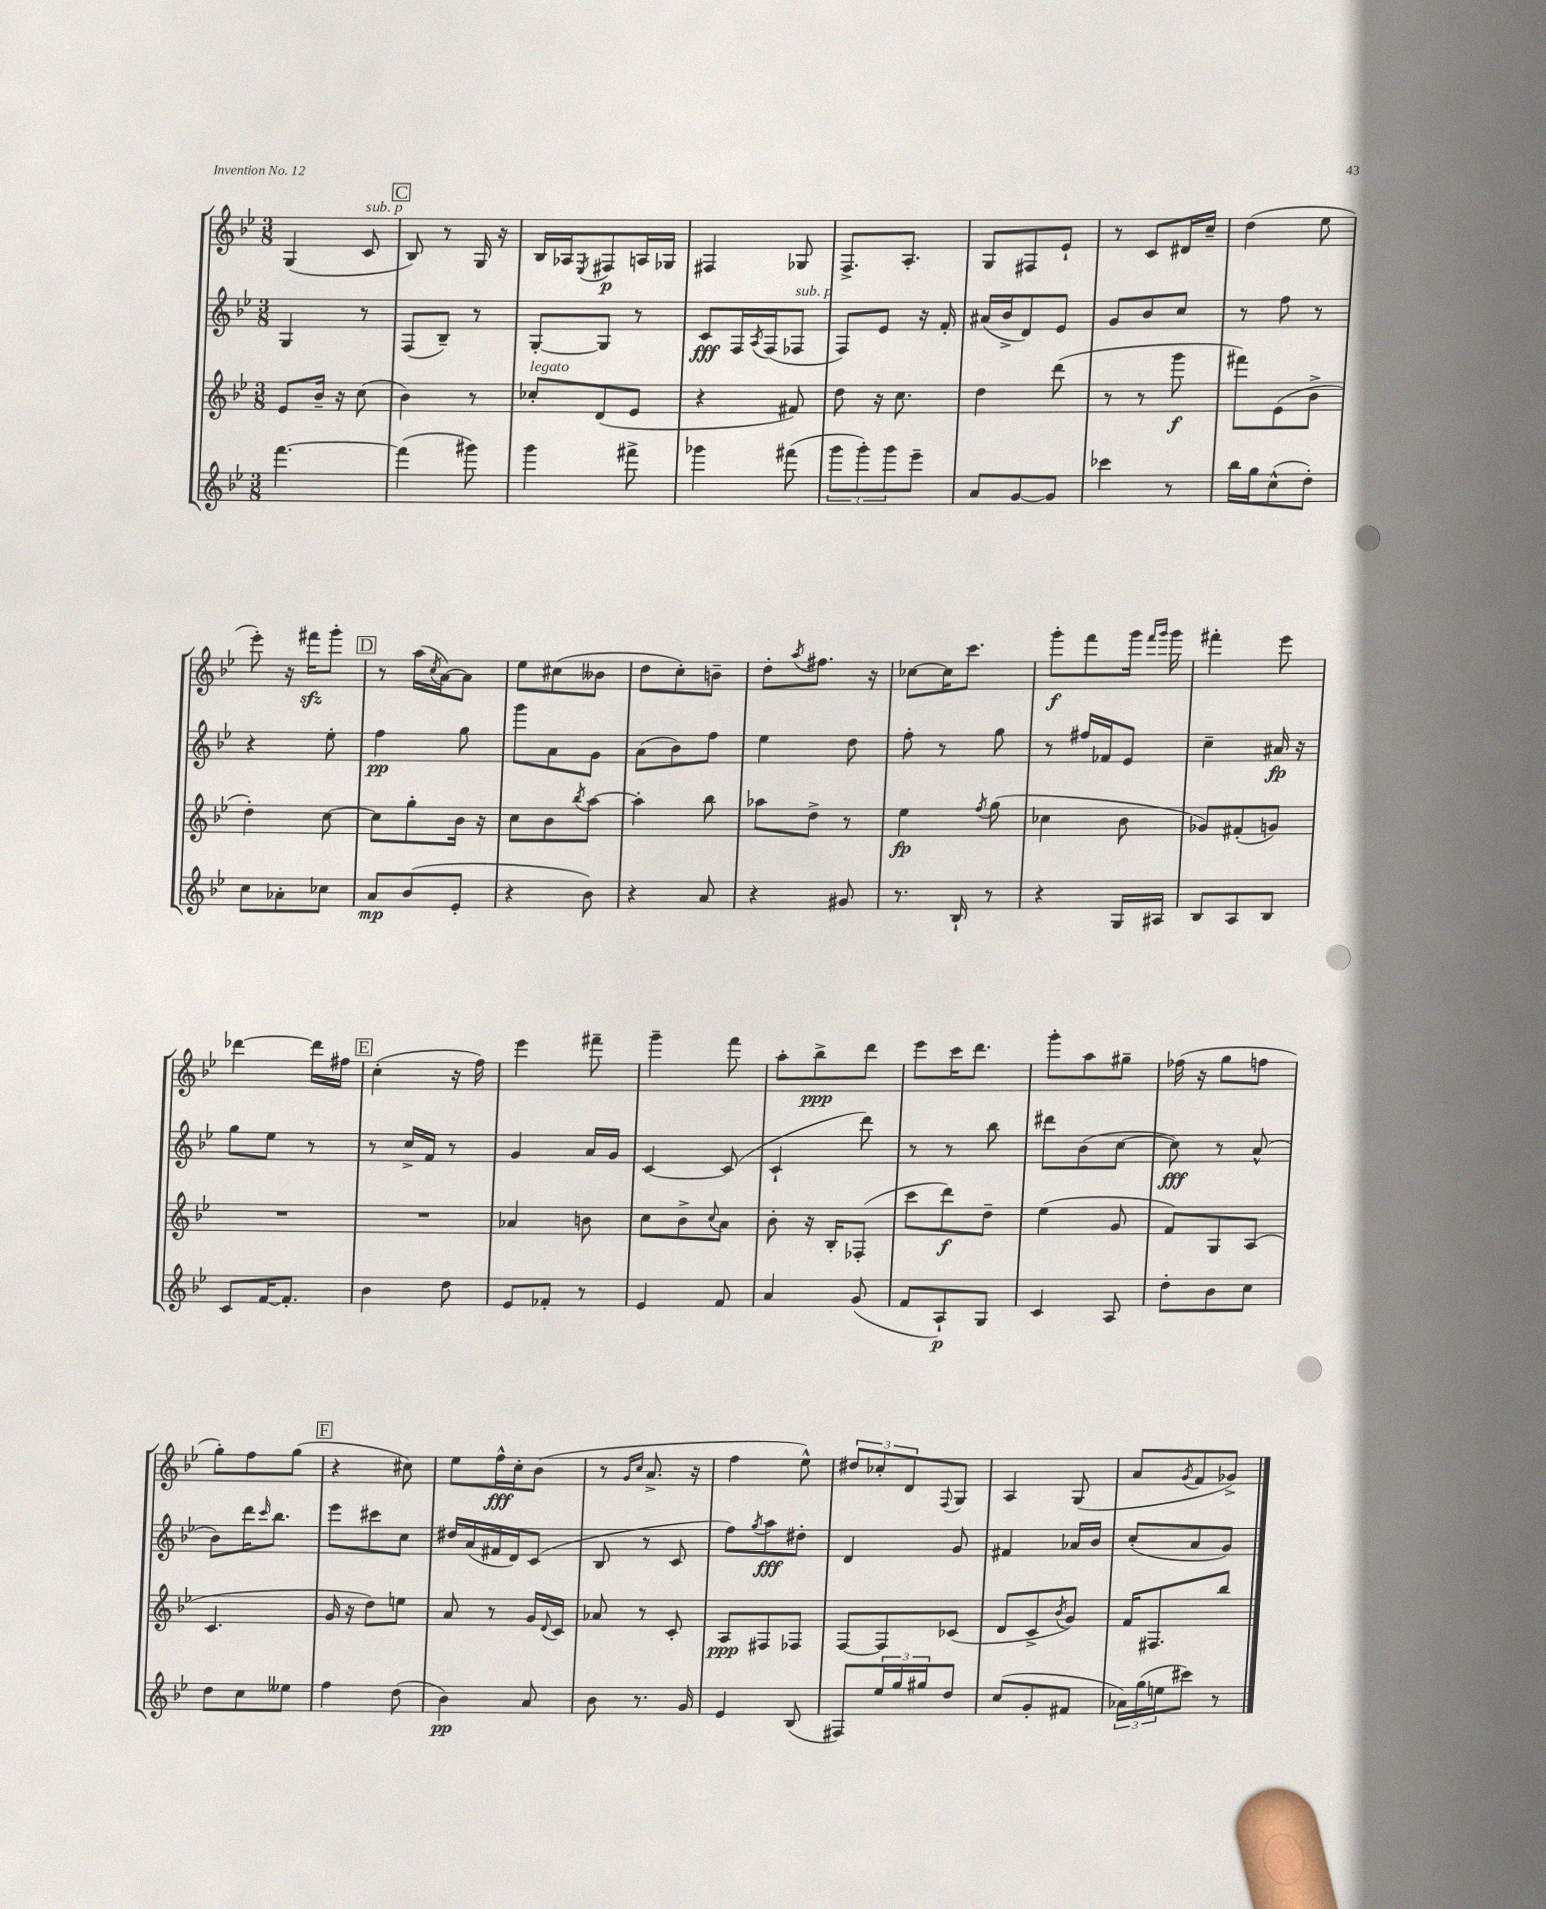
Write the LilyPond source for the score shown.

<<
\new StaffGroup <<
\new Staff = "s0" {
    \clef treble \key bes \major \numericTimeSignature \time 3/8
    g4( c'8^\markup { \italic "sub. p" } |
    \mark \markup { \box "C" } bes8) r8 g16 r16 |
    bes16 aes16 \acciaccatura { ees8 } fis8\p a16 ges16 |
    fis4 ges8 |
    f8.-> a8.-. |
    g8 fis8 ees'8-! |
    r8 c'8 dis'16 c''16-- |
    d''4( ees''8 |
    ees'''8-.) r16 fis'''16\sfz g'''8-. |
    \mark \markup { \box "D" } r8 a''16( \acciaccatura { c''8 } a'16~) a'8 |
    ees''8 cis''8( beses'8 |
    d''8 c''8-.) b'8-- |
    d''8-. \acciaccatura { a''8 } fis''8. r16 |
    ces''8~ ces''16 c'''8. |
    g'''8-.\f f'''8 g'''16 \grace { f'''16 g'''16 } g'''16 |
    fis'''4-. ees'''8 |
    des'''4~ des'''16 fis''16 |
    \mark \markup { \box "E" } c''4-.( r16 f''16) |
    ees'''4 fis'''8-- |
    g'''4-- f'''8 |
    a''8-. bes''8->\ppp d'''8 |
    ees'''8 c'''16 d'''8. |
    g'''8-. a''8 gis''8-- |
    fes''16( r16 g''8 f''8 |
    g''8-.) f''8 g''8( |
    \mark \markup { \box "F" } r4 cis''8) |
    ees''8 f''16-^\fff c''16-. bes'8( |
    r8 \grace { g'16 c''16 } a'8.-> r16 |
    f''4 ees''8-^) |
    \tuplet 3/2 { dis''8 ces''8-. d'8 } \appoggiatura { f8 } g8 |
    a4 g8( |
    a'8 \acciaccatura { g'8 } f'8 ges'8->) \bar "|." |
}
\new Staff = "s1" {
    \clef treble \key bes \major \numericTimeSignature \time 3/8
    g4 r8 |
    \mark \markup { \box "C" } f8( bes8--) r8 |
    g8~-. g8 r8 |
    c'8\fff f16 \acciaccatura { a8 } f16( fes8^\markup { \italic "sub. p" } |
    f8) ees'8 r16 f'16-. |
    ais'16( bes'16-> d'8) ees'8 |
    g'8 bes'8 c''8 |
    r8 f''8 r8 |
    r4 ees''8-. |
    \mark \markup { \box "D" } f''4\pp g''8 |
    g'''8 a'8 g'8 |
    a'8( bes'8) f''8 |
    ees''4 d''8 |
    f''8-. r8 g''8 |
    r8 fis''16 fes'16 ees'8 |
    c''4-- ais'16\fp r16 |
    g''8 ees''8 r8 |
    \mark \markup { \box "E" } r8 c''16-> f'16 r8 |
    g'4 a'16 g'16 |
    c'4~ c'8( |
    c'4-! d'''8) |
    r8 r8 bes''8 |
    dis'''8 bes'8( c''8~ |
    c''8\fff) r8 a'8-^( |
    bes'8) d'''16 \grace { c'''16 } bes''8. |
    \mark \markup { \box "F" } ees'''8 cis'''8 c''8 |
    dis''16 a'16( fis'16 d'16) c'8( |
    bes8 r8 c'8 |
    f''8) \acciaccatura { g''8 } a''8\fff dis''8-. |
    d'4 g'8 |
    fis'4 aes'16 bes'16 |
    c''8-.( a'8 g'8) \bar "|." |
}
\new Staff = "s2" {
    \clef treble \key bes \major \numericTimeSignature \time 3/8
    ees'8 bes'16-- r16 c''8( |
    \mark \markup { \box "C" } bes'4) r8 |
    ces''8-.^\markup { \italic "legato" } d'8( ees'8 |
    r4 fis'8) |
    d''8 r16 c''8. |
    d''4 d'''8( |
    r8 r8 g'''8\f |
    fis'''8) ees'8( bes'8-> |
    d''4-.) c''8~ |
    \mark \markup { \box "D" } c''8 g''8-. bes'16 r16 |
    c''8 bes'8 \acciaccatura { bes''8 } a''8~ |
    a''4-. bes''8 |
    aes''8 d''8-> r8 |
    ees''4\fp \acciaccatura { f''8 } g''8( |
    ces''4 bes'8 |
    ges'8) fis'8-.( g'8) |
    R4. |
    \mark \markup { \box "E" } R4. |
    aes'4 b'8 |
    c''8 bes'8-> \appoggiatura { c''8 } a'8 |
    bes'8-. r16 bes16-. fes8-.( |
    c'''8 d'''8\f) d''8-- |
    ees''4( g'8 |
    f'8) g8 a8( |
    c'4. |
    \mark \markup { \box "F" } g'16 r16 d''8) e''8 |
    a'8 r8 g'16 \appoggiatura { d'8 } c'16 |
    aes'8 r8 c'8-. |
    a8\ppp fis8 fes8 |
    f8~ f8 ces'8( |
    d'8 c'8-> \acciaccatura { bes'8 } g'8) |
    f'16 fis8. bes''8 \bar "|." |
}
\new Staff = "s3" {
    \clef treble \key bes \major \numericTimeSignature \time 3/8
    f'''4.~ |
    \mark \markup { \box "C" } f'''4( gis'''8) |
    g'''4 fis'''8-> |
    ges'''4 fis'''8( |
    \tuplet 3/2 { g'''8 g'''8-.) g'''8 } ees'''8-- |
    a'8 g'8~ g'8 |
    ces'''4 r8 |
    bes''16 g''16 c''8-^( d''8-.) |
    c''8 aes'8-. ces''8 |
    \mark \markup { \box "D" } a'8\mp bes'8( ees'8-. |
    r4 bes'8) |
    r4 a'8 |
    r4 gis'8 |
    r8. bes16-! r8 |
    r4 g16 ais16 |
    bes8 a8 bes8 |
    c'8 f'16~ f'8.-. |
    \mark \markup { \box "E" } bes'4 d''8 |
    ees'8 fes'8-. r8 |
    ees'4 f'8 |
    a'4 g'8( |
    f'8 a8-!\p) g8 |
    c'4 a8 |
    d''8-. bes'8 c''8 |
    d''8 c''8 eeses''8 |
    \mark \markup { \box "F" } f''4 d''8( |
    bes'4\pp) a'8 |
    bes'8 r8. g'16 |
    ees'4 bes8( |
    fis8) \tuplet 3/2 { ees''16 g''16 gis''16 } d''8 |
    c''8( g'8-. fis'8 |
    \tuplet 3/2 { aes'16) g''16( e''16 } cis'''8) r8 \bar "|." |
}
>>
>>
\layout { \context { \Score \remove "Bar_number_engraver" } }
